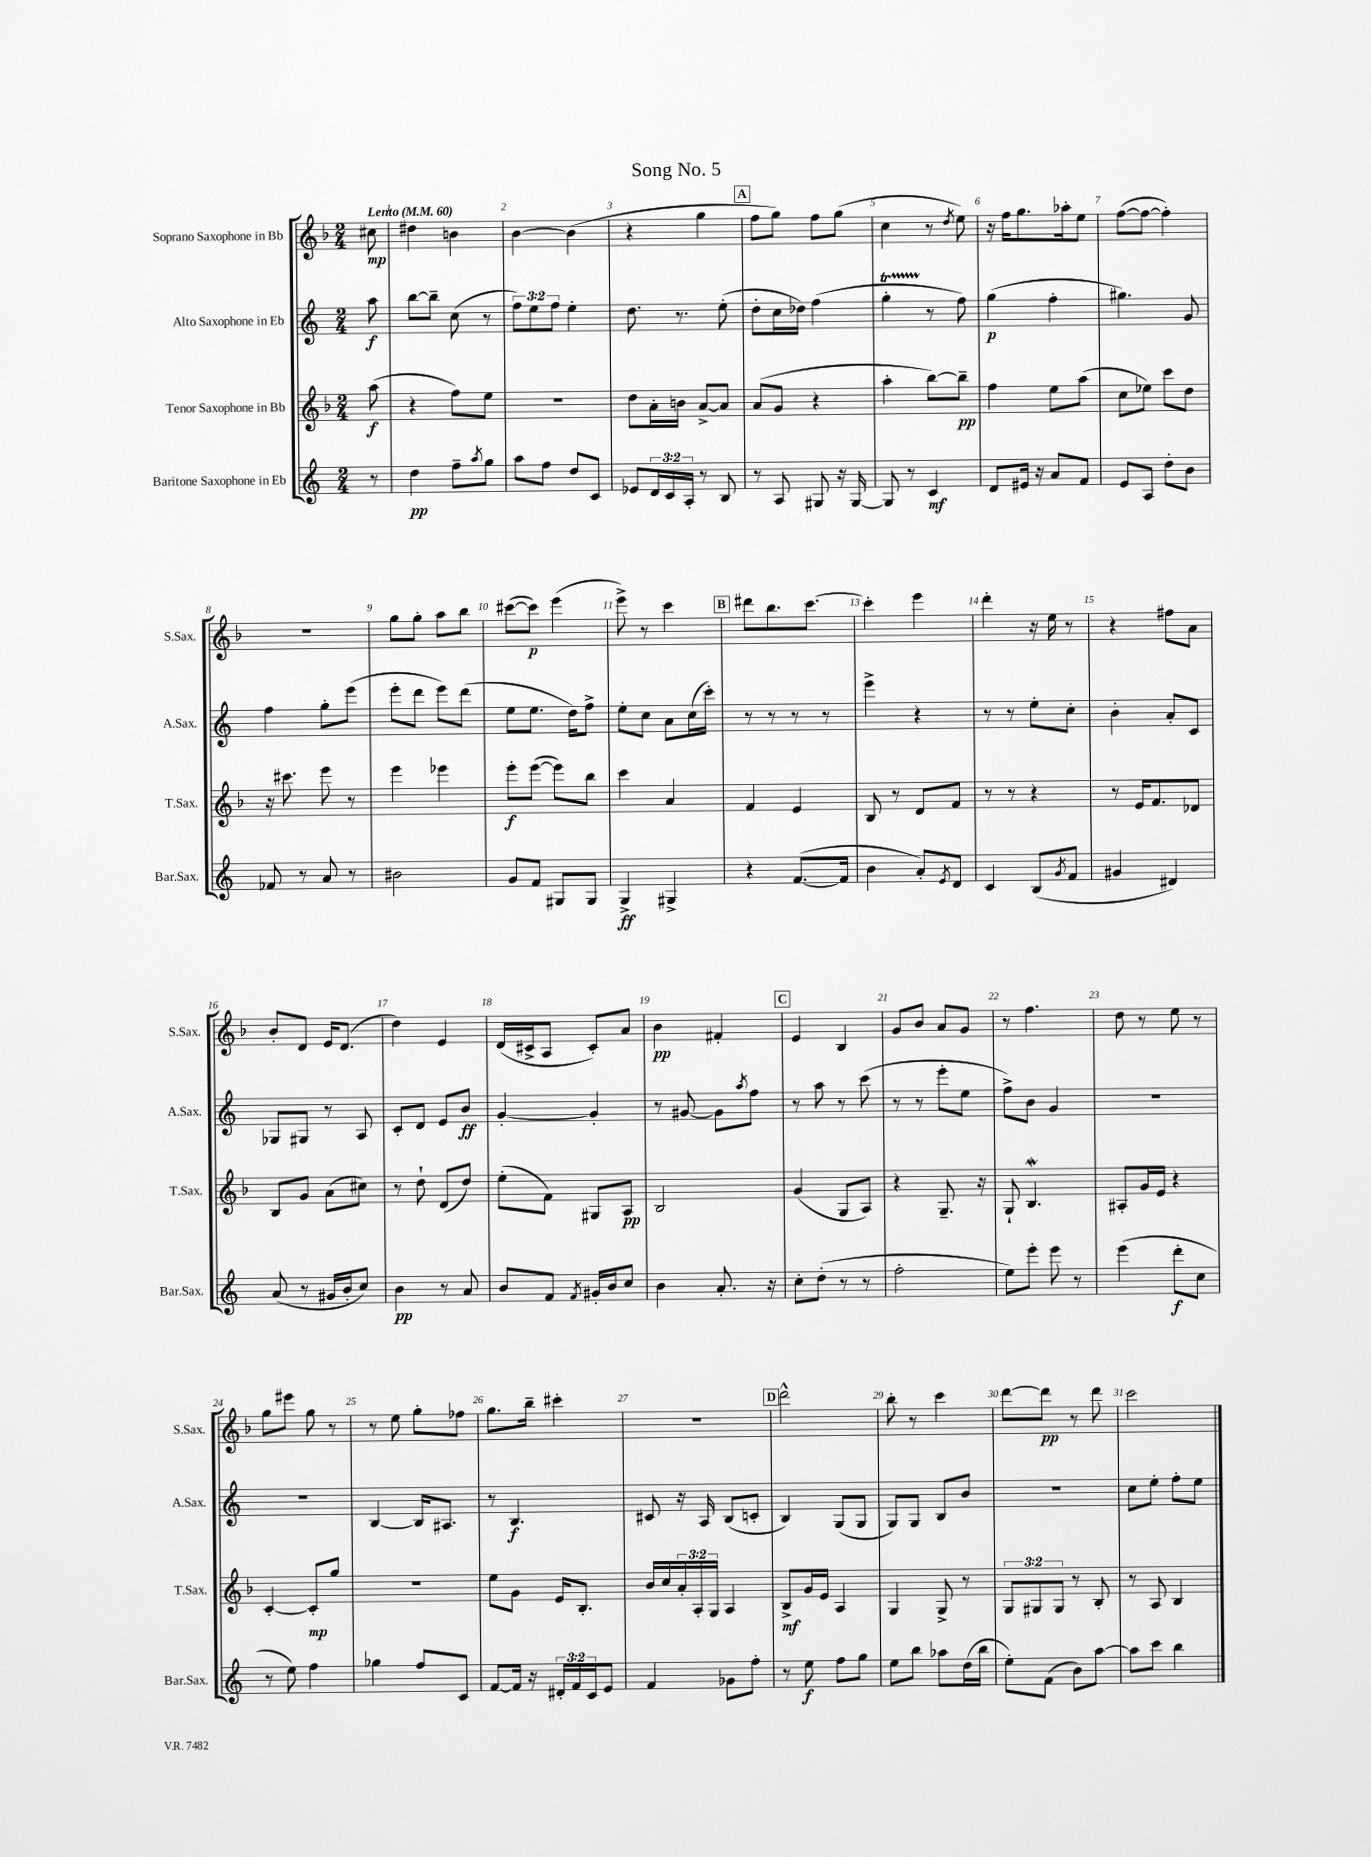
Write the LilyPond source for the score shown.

\header { title = "Song No. 5" }
<<
\new StaffGroup <<
\new Staff = "s0" \with { instrumentName = "Soprano Saxophone in Bb" shortInstrumentName = "S.Sax." } {
    \clef treble \key f \major \numericTimeSignature \time 2/4 \partial 8 \tempo "Lento" 4 = 60
    cis''8\mp |
    dis''4 b'4 |
    bes'4~ bes'4( |
    r4 g''4 |
    \mark \markup { \box "A" } f''8 g''8) f''8 g''8( |
    c''4 r8 \acciaccatura { d''8 } e''8) |
    r16 f''16 g''8. aes''16-. e''8 |
    f''8~( f''8~ f''4-.) |
    r2 |
    g''8 g''8-. a''8 bes''8 |
    cis'''8~( cis'''8\p) e'''4( |
    e'''8->) r8 c'''4 |
    \mark \markup { \box "B" } dis'''8 bes''8. c'''8.~ |
    c'''4-. e'''4 |
    d'''4-. r16 e''16 r8 |
    r4 fis''8 a'8 |
    bes'8-. d'8 e'16 d'8.( |
    d''4) e'4 |
    d'16( cis'16-> a8 cis'8-.) a'8 |
    bes'4\pp fis'4-. |
    \mark \markup { \box "C" } e'4 bes4 |
    g'8 bes'8 a'8 g'8 |
    r8 f''4. |
    d''8 r8 e''8 r8 |
    g''8 eis'''8 g''8 r8 |
    r8 e''8 g''8-. fes''8 |
    g''8. bes''16-- cis'''4-. |
    r2 |
    \mark \markup { \box "D" } d'''2-^ |
    bes''8-. r8 c'''4 |
    d'''8~ d'''8\pp r8 d'''8 |
    c'''2 \bar "|." |
}
\new Staff = "s1" \with { instrumentName = "Alto Saxophone in Eb" shortInstrumentName = "A.Sax." } {
    \clef treble \key c \major \numericTimeSignature \time 2/4 \override Staff.TupletNumber.text = #tuplet-number::calc-fraction-text \partial 8
    a''8\f |
    b''8~ b''8-- c''8( r8 |
    \tuplet 3/2 { f''8) e''8 f''8 } e''4-. |
    d''8. r8. e''8-.( |
    \mark \markup { \box "A" } d''8-. c''16 des''16) f''4( |
    g''4-.\startTrillSpan r8\stopTrillSpan f''8) |
    g''4\p( f''4-. |
    gis''4.) g'8 |
    f''4 g''8-. e'''8( |
    e'''8-. d'''8 e'''8) d'''8( |
    e''8 e''8. d''16) f''8-> |
    e''8-. c''8 a'8 c''16( c'''16-.) |
    \mark \markup { \box "B" } r8 r8 r8 r8 |
    e'''4-> r4 |
    r8 r8 e''8-. c''8-. |
    b'4-. a'8-. c'8 |
    ges8 gis8 r8 a8 |
    c'8-. d'8 e'8 b'8\ff |
    g'4~-. g'4-. |
    r8 gis'8~ gis'8 \acciaccatura { a''8 } f''8 |
    \mark \markup { \box "C" } r8 a''8 r8 c'''8( |
    r8 r8 e'''8-. e''8 |
    f''8->) b'8 g'4 |
    R2 |
    R2 |
    b4~ b16 ais8. |
    r8 b4.\f |
    cis'8 r16 a16 b8( c'8-. |
    \mark \markup { \box "D" } b4) g8( g8 |
    g8) g8 b8 b'8 |
    r2 |
    c''8 e''8-. f''8-. e''8 \bar "|." |
}
\new Staff = "s2" \with { instrumentName = "Tenor Saxophone in Bb" shortInstrumentName = "T.Sax." } {
    \clef treble \key f \major \numericTimeSignature \time 2/4 \override Staff.TupletNumber.text = #tuplet-number::calc-fraction-text \partial 8
    a''8\f( |
    r4 f''8) e''8 |
    r2 |
    d''8 a'16-. b'16 a'8~-> a'8 |
    \mark \markup { \box "A" } a'8( g'8 r4 |
    a''4-. bes''8~) bes''8--\pp |
    f''4 e''8 a''8( |
    c''8 ees''8) c'''8 d''8 |
    r16 cis'''8. e'''8 r8 |
    e'''4 ees'''4 |
    e'''8-.\f e'''8~( e'''8) bes''8 |
    c'''4 a'4 |
    \mark \markup { \box "B" } f'4 e'4 |
    bes8 r8 d'8 f'8 |
    r8 r8 r4 |
    r8 e'16 f'8. des'8 |
    bes8 g'8 a'8( cis''8) |
    r8 d''8-! d'8( d''8) |
    e''8-.( f'8) gis8 a8\pp |
    bes2 |
    \mark \markup { \box "C" } g'4( g8 a8) |
    r4 g8.-- r16 |
    g8-! bes4.\mordent |
    ais8-. g'16 e'16 r4 |
    c'4~-. c'8-.\mp g''8 |
    r2 |
    e''8 g'8 e'16 bes8.-. |
    bes'16 c''16 \tuplet 3/2 { a'16-. a16-. g16 } a4 |
    \mark \markup { \box "D" } bes8->\mf g'16 e'16 a4 |
    g4 g8-> r8 |
    \tuplet 3/2 { g8 gis8 gis8 } r8 bes8-. |
    r8 a8 bes4 \bar "|." |
}
\new Staff = "s3" \with { instrumentName = "Baritone Saxophone in Eb" shortInstrumentName = "Bar.Sax." } {
    \clef treble \key c \major \numericTimeSignature \time 2/4 \override Staff.TupletNumber.text = #tuplet-number::calc-fraction-text \partial 8
    r8 |
    d''4\pp f''8-- \acciaccatura { a''8 } g''8 |
    a''8 f''8 d''8 c'8 |
    ees'8 \tuplet 3/2 { d'16 c'16 a16-. } r8 b8 |
    \mark \markup { \box "A" } r8 a8 gis8 r16 gis16~ |
    gis8 r8 c'4\mf |
    d'8 eis'16 r16 a'8 f'8 |
    e'8 a8 d''8-. b'8 |
    fes'8 r8 a'8 r8 |
    bis'2 |
    g'8 f'8 gis8 gis8 |
    g4->\ff gis4-> |
    \mark \markup { \box "B" } r4 f'8.~( f'16 |
    b'4 a'8-.) \acciaccatura { e'8 } d'8 |
    c'4 b8( \acciaccatura { g'8 } f'8 |
    gis'4 dis'4) |
    a'8( r8 gis'16 b'16-. c''8) |
    b'4\pp r8 a'8 |
    b'8 f'8 \acciaccatura { f'8 } gis'16-. b'16 c''8 |
    b'4 a'8.-. r16 |
    \mark \markup { \box "C" } c''8-. d''8-.( r8 r8 |
    f''2-. |
    e''8) e'''8-. e'''8 r8 |
    e'''4( d'''8-.\f c''8 |
    r8 e''8) f''4 |
    ges''4 f''8 c'8 |
    f'8~ f'16 r16 \tuplet 3/2 { dis'16-. f'16 c'16 } e'8 |
    f'4 ges'8 f''8-. |
    \mark \markup { \box "D" } r8 e''8\f f''8 g''8 |
    e''8 b''8 aes''8 d''16( b''16 |
    e''8-.) f'8( b'8) a''8~ |
    a''8 c'''8 b''4 \bar "|." |
}
>>
>>
\layout { \context { \Score \override BarNumber.break-visibility = ##(#f #t #t) barNumberVisibility = #all-bar-numbers-visible } }
